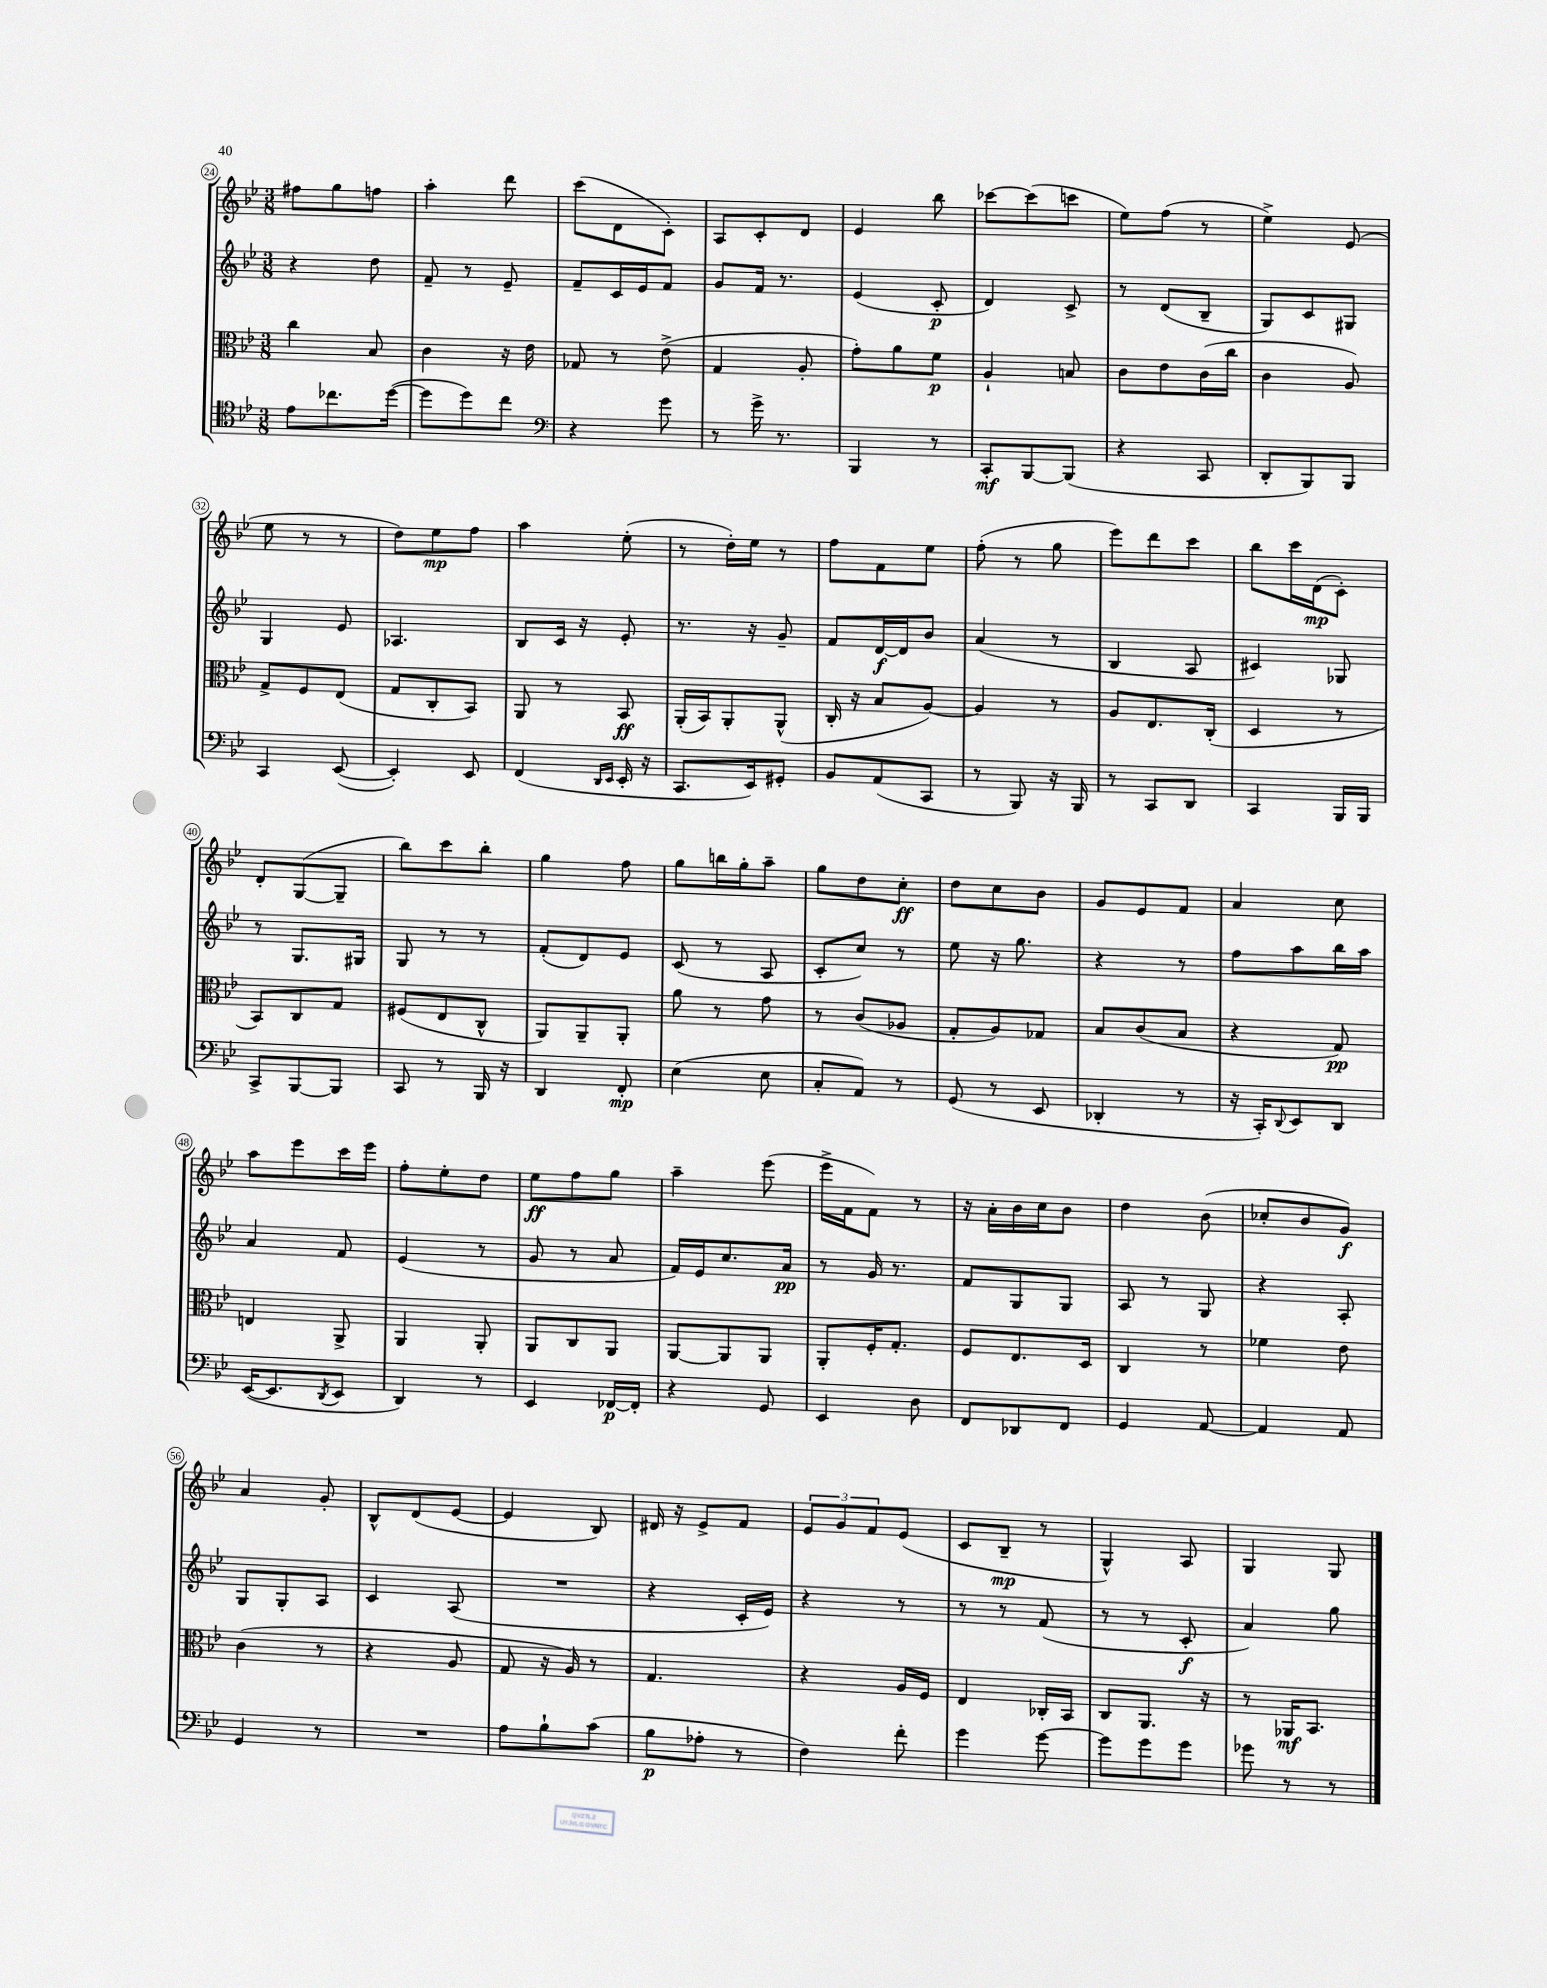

**kern	**kern	**kern	**kern
*staff4	*staff3	*staff2	*staff1
*clefC4	*clefC3	*clefG2	*clefG2
*k[b-e-]	*k[b-e-]	*k[b-e-]	*k[b-e-]
*M3/8	*M3/8	*M3/8	*M3/8
8e-	4cc	4r	8ff#
8.cc-	.	.	8gg
.	8B-	8dd	8ff
([16dd	.	.	.
=	=	=	=
8dd]	4c	8f~	4aa'
8dd)	.	8r	.
8cc	16r	8e-~	8ddd
.	16e-	.	.
=	=	=	=
*clefF4	*	*	*
4r	8G-	8f~	(8ccc
.	8r	16c	8d
.	.	16e-	.
8g	(8e-^	8f	8c')
=	=	=	=
8r	4G	8g	8A
16g^	.	16f	8c'
8.r	.	8.r	.
.	8A'	.	8d
=	=	=	=
4BBB-	8g')	(4e-	4e-
.	8a	.	.
8r	8f	8c'	8bb-
=	=	=	=
8CC'	4A`	4d)	[8ccc-
[8BBB-	.	.	(8ccc-]
(8BBB-]	8B	8c^	8ccc
=	=	=	=
4r	8c	8r	8ee-)
.	8e-	(8d	(8ff
8CC	(16c	8B-~	8r
.	16cc	.	.
=	=	=	=
8DD'	4c	8G)	4ee-^)
8BBB-)	.	8c	.
8BBB-	8A)	8G#	(8e-
=	=	=	=
4CC	8G^	4G	8ee-
.	8F	.	8r
([8EE-	(8E-	8e-	8r
=	=	=	=
4EE-'])	8G	4.A-	8dd)
.	8C'	.	8ee-
8EE-	8BB-)	.	8ff
=	=	=	=
(4FF	8AA	8B-	4aa
.	8r	16c	.
.	.	16r	.
16qqDD	.	.	.
16qqEE-	.	.	.
16EE-'	8BB-	8e-'	(8ee-'
16r	.	.	.
=	=	=	=
8.CC	(16AA'	8.r	8r
.	16BB-)	.	.
.	8AA'	.	16dd')
16EE-)	.	16r	16ee-
8GG#'	(8AA^^	8g~	8r
=	=	=	=
8BB-	16C'	8f	8ff
.	16r	.	.
(8AA	8B-	[16d	8f
.	.	16d]	.
8CC	[8A)	8b-	8ee-
=	=	=	=
8r	4A]	(4a	(8ff'
8BBB-)	.	.	8r
16r	8r	8r	8gg
16BBB-	.	.	.
=	=	=	=
8r	8A	4B-	8eee-)
8CC	8.E-	.	8ddd
8DD	.	8A	8ccc
.	(16C'	.	.
=	=	=	=
4CC	4D	4c#)	8bb-
.	.	.	16ccc
.	.	.	(16d
16BBB-	8r	8G-	8c')
16BBB-	.	.	.
=	=	=	=
8CC^	8BB-)	8r	8d'
[8BBB-	8C	8.G	([8G
8BBB-]	8G	.	8G~]
.	.	16G#	.
=	=	=	=
8CC	(8F#	8G	8bb-)
8r	8E-	8r	8ccc
16BBB-	8C^^	8r	8bb-'
16r	.	.	.
=	=	=	=
4DD	8AA)	(8f'	4gg
.	8AA~	8d)	.
8FF'	8AA'	8e-	8ff
=	=	=	=
(4E-	8a	(8c	8gg
.	8r	8r	16bb
.	.	.	16gg'
8E-	8g	8A	8aa~
=	=	=	=
8C'	8r	8c'	8gg
8AA)	(8c	8cc)	8dd
8r	8A-	8r	8cc'
=	=	=	=
(8GG	8G'	8ee-	8dd
8r	8A)	16r	8cc
.	.	8.gg	.
8EE-	8G-	.	8b-
=	=	=	=
4DD-'	8B-	4r	8g
.	(8c	.	8e-
8r	8B-	8r	8f
=	=	=	=
16r	4r	8ff	4a
16CC')	.	.	.
8qqDD	.	.	.
8EE-	.	8aa	.
8DD	8G)	16bb-	8cc
.	.	16aa	.
=	=	=	=
([16EE-	4E	4a	8aa
8.EE-]	.	.	.
.	.	.	8eee-
8qDD	.	.	.
8EE-	8AA^	8f	16ccc
.	.	.	16eee-
=	=	=	=
4DD)	4AA	(4e-	8ff'
.	.	.	8ee-'
8r	8AA'	8r	8dd
=	=	=	=
4EE-	8AA	8g	8ee-
.	8C	8r	8ff
[16FF-	8AA	8a	8gg
16FF-']	.	.	.
=	=	=	=
4r	[8AA	16f)	4aa~
.	.	16e-	.
.	8AA]	8.cc	.
8GG	8AA	.	(8eee-
.	.	16a	.
=	=	=	=
4EE-	8AA'	8r	16eee-^
.	.	.	16f
.	16F'	16g	8f)
.	8.G'	8.r	.
8D	.	.	8r
=	=	=	=
8FF	8F	8f	16r
.	.	.	16a'
8DD-	8.E-	8G	16b-
.	.	.	16cc
8FF	.	8G	8b-
.	16D	.	.
=	=	=	=
4GG	4C	8A	4dd
.	.	8r	.
[8AA	8r	8G	(8b-
=	=	=	=
4AA]	4f-	4r	8cc-'
.	.	.	8b-
8AA	8e-	8A'	8g)
=	=	=	=
4GG	(4c	8G	4a
.	.	8G'	.
8r	8r	8A	8g'
=	=	=	=
4.r	4r	4c	8B-^^
.	.	.	(8d
.	8A	(8A	[8e-
=	=	=	=
8A	8G	4.r	4e-]
8B-`	16r	.	.
.	16A)	.	.
(8c	8r	.	8B-)
=	=	=	=
8B-	4.G	4r	16d#
.	.	.	16r
8A-'	.	.	8e-^
8r	.	16c'	8f
.	.	16e-)	.
=	=	=	=
4F)	4r	4r	12e-
.	.	.	12g
.	.	.	12f
8f'	16A	8r	(8e-
.	16F	.	.
=	=	=	=
4g	4E-	8r	8c
.	.	8r	8B-~
[8g	16C-'	(8f	8r
.	16BB-	.	.
=	=	=	=
8g]	8C	8r	4G^^)
8g	8.AA	8r	.
8g	.	8c'	8A
.	16r	.	.
=	=	=	=
8g-	8r	4a)	4G
8r	16AA-	.	.
.	8.BB-	.	.
8r	.	8gg	8G
==	==	==	==
*-	*-	*-	*-
